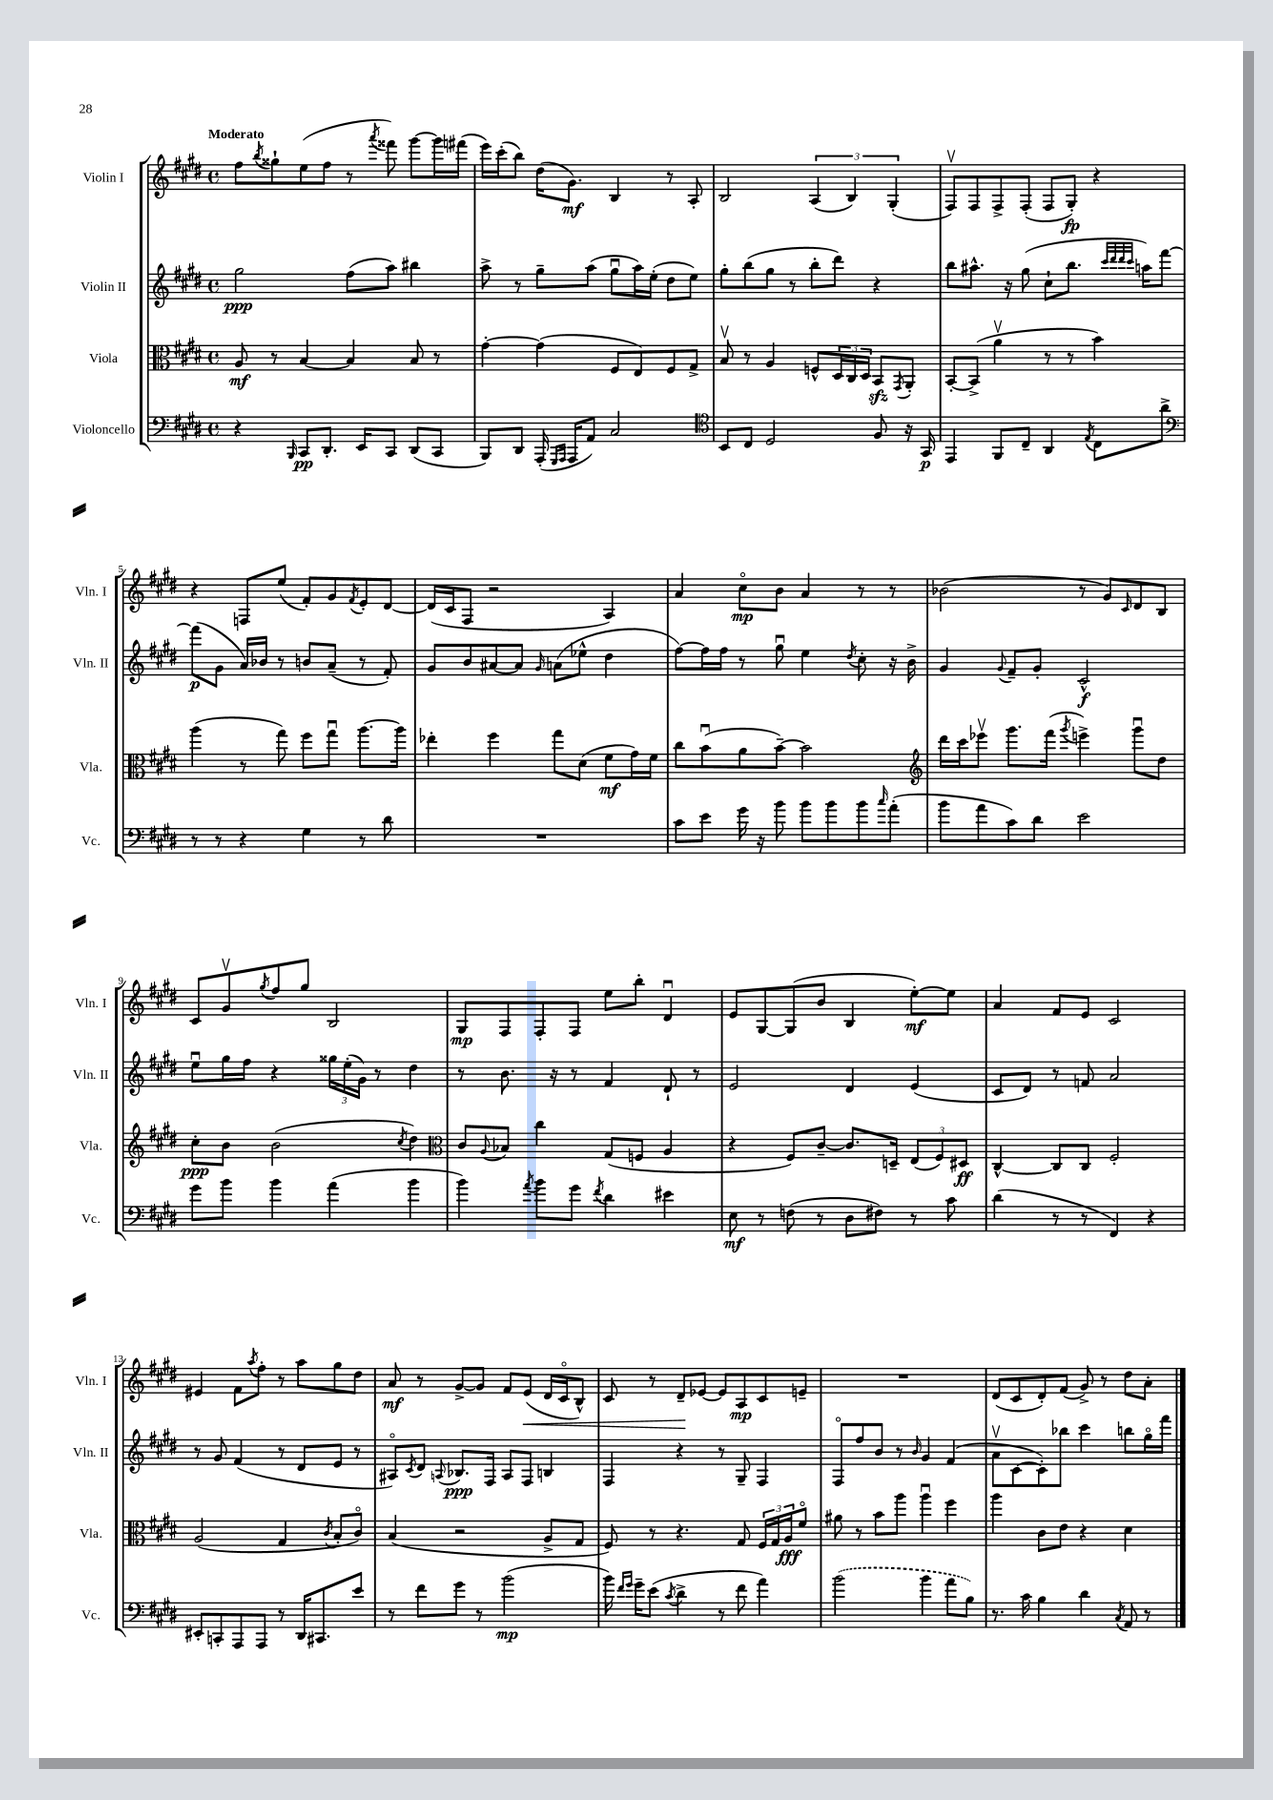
<<
\new StaffGroup <<
\new Staff = "s0" \with { instrumentName = "Violin I" shortInstrumentName = "Vln. I" } {
    \clef treble \key e \major \defaultTimeSignature \time 4/4 \tempo "Moderato"
    fis''8 \acciaccatura { b''8 } gisis''8-! e''8( fis''8 r8 \acciaccatura { a'''8 } fisis'''8) gis'''8~ gis'''16 fis'''16( |
    e'''16) cis'''16-.( b''8) dis''16( gis'8.\mf) b4 r8 a8-. |
    b2 \tuplet 3/2 { a4( b4) gis4-.( } |
    fis8\upbow) fis8 fis8-> fis8-.( fis8 gis8-.\fp) r4 |
    r4 f8 e''8( fis'8-.) gis'8 \acciaccatura { fis'8 } e'8-. dis'8~ |
    dis'16( cis'16 fis8 r2 a4) |
    a'4 cis''8\flageolet\mp b'8 a'4 r8 r8 |
    bes'2( r8 gis'8) \grace { cis'16 } dis'8 b8 |
    cis'8 gis'8\upbow \acciaccatura { gis''8 } fis''8 gis''8 b2 |
    gis8\mp fis8 fis8-. fis8 e''8 b''8-. dis'4\downbow |
    e'8 gis8~ gis8( b'8 b4 e''8~-.\mf) e''8 |
    a'4 fis'8 e'8 cis'2 |
    eis'4 fis'8 \acciaccatura { a''8 } fis''8-. r8 a''8 gis''8 dis''8 |
    a'8\mf r8 gis'8~-> gis'8 fis'8 e'8\<( dis'16 cis'16\flageolet b8-^) |
    cis'8 r8 dis'8--\! ees'8~ ees'8 a8\mp cis'8 e'8-- |
    R1 |
    dis'8( cis'8 dis'8-.) fis'8( gis'8->) r8 dis''8 a'8-. \bar "|." |
}
\new Staff = "s1" \with { instrumentName = "Violin II" shortInstrumentName = "Vln. II" } {
    \clef treble \key e \major \defaultTimeSignature \time 4/4
    gis''2\ppp fis''8( a''8) bis''4 |
    a''8-> r8 gis''8-- a''8( gis''8\downbow a''16) e''16-.( dis''8 e''8) |
    gis''8-. b''8( gis''8 r8 b''8-. dis'''8) r4 |
    b''8 ais''8.-^ r16 gis''8( cis''8-! b''8. \grace { cis'''32 dis'''32 dis'''32 cis'''32 } a''16) fis'''8~ |
    fis'''8\p( gis'8 a'16) bes'16 r8 b'8 a'8--( r8 fis'8-.) |
    gis'8 b'8 ais'8~ ais'8 \grace { gis'16 } a'8( ees''8-^ dis''4 |
    fis''8~) fis''16 fis''16 r8 gis''8\downbow e''4 \acciaccatura { dis''8 } cis''8-. r16 b'16-> |
    gis'4 \appoggiatura { gis'8 } fis'8-- gis'8-. cis'2-^\f |
    e''8\downbow gis''16 fis''16 r4 \tuplet 3/2 { gisis''16 e''16-.( gis'16) } r8 dis''4 |
    r8 b'8. r16 r8 fis'4 dis'8-! r8 |
    e'2 dis'4 e'4( |
    cis'8 dis'8) r8 f'8 a'2 |
    r8 gis'8 fis'4( r8 dis'8 e'8 r8 |
    ais8\flageolet) \acciaccatura { cis'8 } dis'8 \appoggiatura { a8 } bes8.\ppp fis16 a8 fis8 b4 |
    fis4 r4 r8 gis8-- fis4 |
    fis8\flageolet fis''8 b'8 r8 \grace { b'16 } gis'4 fis'4( |
    a'8\upbow cis'8~ cis'8-.) bes''8 cis'''4 b''8 gis''16\flageolet fis'''16 \bar "|." |
}
\new Staff = "s2" \with { instrumentName = "Viola" shortInstrumentName = "Vla." } {
    \clef alto \key e \major \defaultTimeSignature \time 4/4
    a8\mf r8 b4~ b4 b8 r8 |
    gis'4~-. gis'4( fis8 e8) fis8 gis8-> |
    b8\upbow r8 a4 f8-^ \tuplet 3/2 { dis16 cis16 dis16 } b,8\sfz \acciaccatura { gis,8 } a,8-. |
    b,8~-. b,8->( a'4\upbow r8 r8 b'4) |
    a''4( r8 gis''8) fis''8 gis''8\downbow a''8.~ a''16 |
    ees''4-. fis''4 gis''8 dis'8( fis'8\mf gis'16) fis'16 |
    cis''8 b'8\downbow( a'8 b'8~--) b'2 |
    \clef treble dis'''16 cis'''16 ees'''8\upbow gis'''8. fis'''16( \acciaccatura { gis'''8 } e'''4->) gis'''8\downbow dis''8 |
    cis''8-.\ppp b'8 b'2( \acciaccatura { cis''8 } dis''4) |
    \clef alto cis'8 \appoggiatura { a8 } bes8 cis''4 gis8( f8 a4 |
    r4 fis8) cis'8~-- cis'8. d16-- \tuplet 3/2 { e8( fis8) dis8\ff } |
    cis4~-^ cis8 cis8 fis2-. |
    a2( gis4 \acciaccatura { cis'8 } b8-. cis'8\flageolet) |
    b4( r2 a8-> gis8 |
    fis8) r8 r4. gis8 \tuplet 3/2 { fis16 gis16 a16\fff } fis'8\flageolet |
    ais'8 r8 b'8 a''8 a''4\downbow fis''4 |
    a''4 cis'8 e'8 r4 dis'4 \bar "|." |
}
\new Staff = "s3" \with { instrumentName = "Violoncello" shortInstrumentName = "Vc." } {
    \clef bass \key e \major \defaultTimeSignature \time 4/4
    r4 \grace { b,,16 } cis,8\pp dis,8.-. e,16 cis,8 dis,8( cis,8 |
    b,,8) dis,8 a,,16-.( \grace { gis,,16 a,,16 } a,,16 a,8) cis2 |
    \clef tenor b,8 cis8 dis2 fis8 r16 gis,16\p |
    e,4 fis,8 cis8-- a,4 \acciaccatura { e8 } cis8 a'8-> |
    \clef bass r8 r8 r4 gis4 r8 dis'8 |
    R1 |
    cis'8 e'8 gis'16 r16 b'8 b'8 b'8 b'8 \grace { cis''16 } a'8-.( |
    b'8 a'8 cis'8) dis'8 e'2 |
    gis'8 b'8 b'4 a'4( b'4 |
    b'4) \acciaccatura { a'8 } b'8 gis'8 \acciaccatura { fis'8 } dis'4 eis'4 |
    e8\mf r8 f8( r8 dis8 fis8) r8 cis'8 |
    dis'4( r8 r8 fis,4) r4 |
    eis,8-. c,8-. a,,8 a,,8 r8 dis,16 cis,8. e'8 |
    r8 fis'8 gis'8 r8 b'2\mp( |
    b'16) \grace { fis'16 gis'16 } gis'16-- e'8( \acciaccatura { cis'8 } dis'4-> r8 fis'8 a'4) |
    \once \slurDashed b'2( b'4 a'8 b8) |
    r8. cis'16 b4 dis'4 \acciaccatura { cis8 } a,8 r8 \bar "|." |
}
>>
>>
